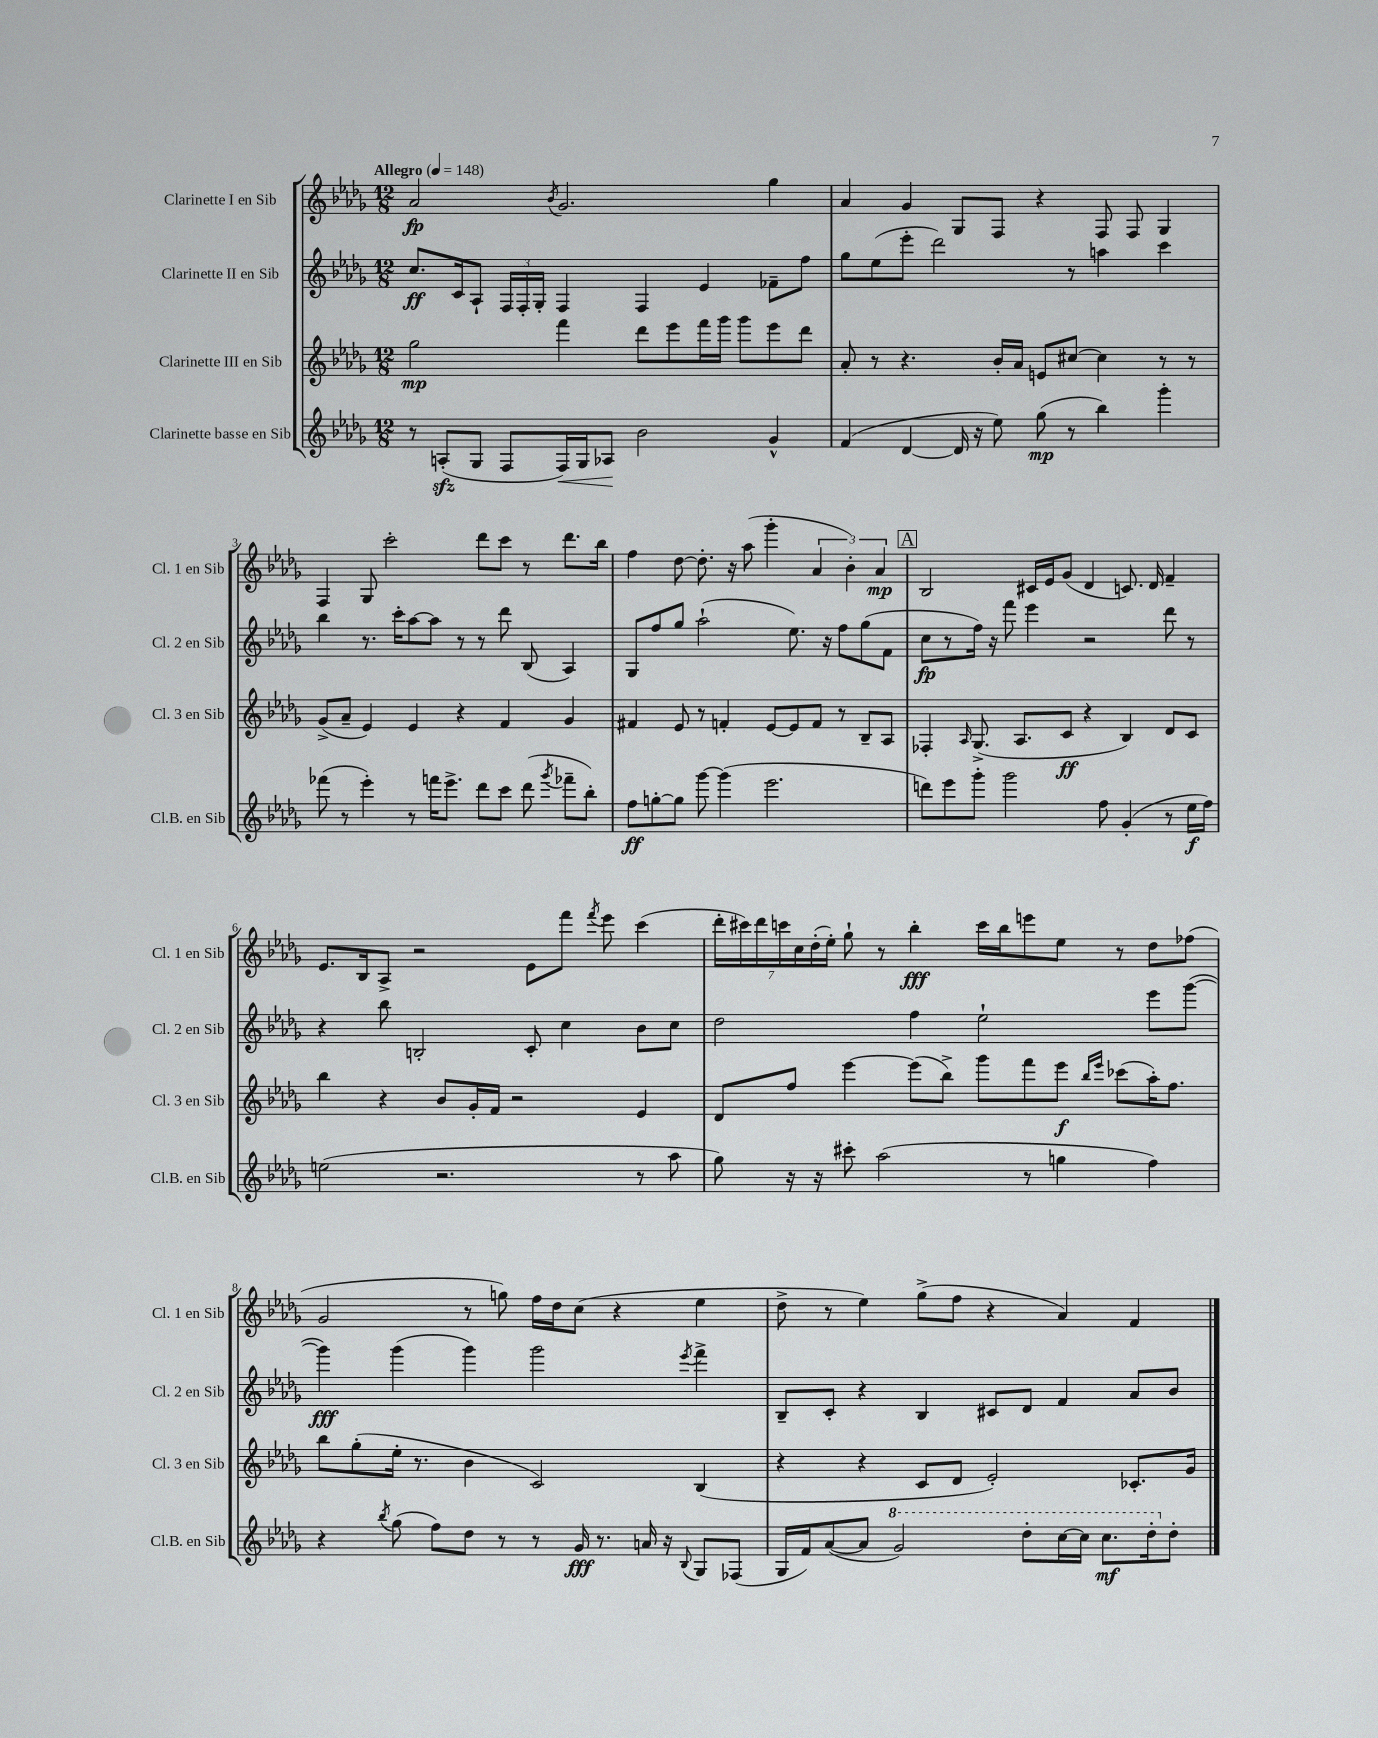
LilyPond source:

<<
\new StaffGroup <<
\new Staff = "s0" \with { instrumentName = "Clarinette I en Sib" shortInstrumentName = "Cl. 1 en Sib" } {
    \clef treble \key des \major \numericTimeSignature \time 12/8 \tempo "Allegro" 4 = 148
    \autoBeamOff aes'2\fp \acciaccatura { bes'8 } ges'2. ges''4 |
    aes'4 ges'4 ges8[ f8] r4 f8 f8 ges4 |
    f4 ges8 c'''2-. des'''8[ c'''8] r8 des'''8.[ bes''16] |
    f''4 des''8~ des''8.-. r16 aes''8( ges'''4-. \tuplet 3/2 { aes'4 bes'4-.) aes'4\mp } |
    \mark \markup { \box "A" } bes2 cis'16[ ees'16 ges'8]( des'4 c'8.) des'16 f'4-- |
    ees'8.[ bes16 aes8]-> r2 ees'8[ f'''8] \acciaccatura { f'''8 } ees'''8 c'''4( |
    \tuplet 7/4 { des'''16[-. cis'''16) des'''16 c'''16 c''16 des''16-.( ees''16]-.) } ges''8-! r8 bes''4-.\fff c'''16[ bes''16 e'''8 ees''8] r8 des''8[ fes''8]( |
    ges'2 r8 g''8) f''16[ des''16 c''8]( r4 ees''4 |
    des''8-> r8 ees''4) ges''8[->( f''8] r4 aes'4) f'4 \bar "|." |
}
\new Staff = "s1" \with { instrumentName = "Clarinette II en Sib" shortInstrumentName = "Cl. 2 en Sib" } {
    \clef treble \key des \major \numericTimeSignature \time 12/8
    \autoBeamOff c''8.[\ff c'16 aes8]-! \tuplet 3/2 { f16[ f16-. ges16]-. } f4 f4 ees'4 fes'8[-- f''8] |
    ges''8[ ees''8( ees'''8]-. des'''2) r8 a''4 c'''4 |
    bes''4 r8. c'''16[-. aes''8~ aes''8] r8 r8 des'''8 bes8( aes4) |
    ges8[ f''8 ges''8] aes''2-!( ees''8.) r16 f''8[ ges''8( f'8] |
    \mark \markup { \box "A" } c''8[\fp r8 f''16]) r16 f'''8 ees'''4 r2 des'''8 r8 |
    r4 bes''8 b2-. c'8-. c''4 bes'8[ c''8] |
    des''2 f''4 ees''2-! ees'''8[ ges'''8]~( |
    ges'''4\fff) ges'''4( ges'''4) ges'''2 \acciaccatura { ees'''8 } f'''4-> |
    bes8[-- c'8]-. r4 bes4 cis'8[ des'8] f'4 aes'8[ bes'8] \bar "|." |
}
\new Staff = "s2" \with { instrumentName = "Clarinette III en Sib" shortInstrumentName = "Cl. 3 en Sib" } {
    \clef treble \key des \major \numericTimeSignature \time 12/8
    \autoBeamOff ges''2\mp f'''4 des'''8[ ees'''8 f'''16 ges'''16] ges'''8[ ees'''8 des'''8] |
    aes'8-. r8 r4. bes'16[-. aes'16] e'8[ cis''8]~ cis''4 r8 r8 |
    ges'8[->( aes'8]-- ees'4) ees'4 r4 f'4 ges'4 |
    fis'4 ees'8 r8 f'4-. ees'8[~ ees'8 f'8] r8 bes8[-- aes8] |
    \mark \markup { \box "A" } fes4-. \grace { aes16 } ges8.->( aes8.[ c'8]\ff r4 bes4) des'8[ c'8] |
    bes''4 r4 bes'8[ ges'16-. f'16] r2 ees'4 |
    des'8[ f''8] ees'''4~ ees'''8[( bes''8]->) ges'''8[ f'''8 ees'''8]\f \grace { bes''16[ ees'''16] } ces'''8[( aes''16-.) f''8.] |
    bes''8[ ges''8-.( ees''16]-. r8. bes'4 c'2) bes4( |
    r4 r4 c'8[ des'8] ees'2-.) ces'8.[-. ges'16] \bar "|." |
}
\new Staff = "s3" \with { instrumentName = "Clarinette basse en Sib" shortInstrumentName = "Cl.B. en Sib" } {
    \clef treble \key des \major \numericTimeSignature \time 12/8
    \autoBeamOff r8 a8[-.\sfz( ges8] f8[ f16\<) ges16 aes8]\! bes'2 ges'4-^ |
    f'4( des'4~ des'16 r16 ees''8) ges''8\mp( r8 bes''4) ges'''4-. |
    fes'''8( r8 ees'''4-.) r8 f'''16[ ees'''8.]-> des'''8[ c'''8] des'''8( \acciaccatura { ges'''8 } fes'''8[-- bes''8]-.) |
    f''8[\ff g''8~-. g''8] ges'''8~ ges'''4( ees'''2. |
    \mark \markup { \box "A" } d'''8[) ees'''8 ges'''8]-. ges'''2 f''8 ges'4-.( r8 ees''16[\f f''16]) |
    e''2( r2. r8 aes''8 |
    ges''8) r16 r16 cis'''8-. aes''2( r8 g''4 f''4) |
    r4 \acciaccatura { bes''8 } ges''8( f''8[) des''8] r8 r8 ges'16\fff r8. a'16 r16 \appoggiatura { bes8 } ges8[ fes8]( |
    ges16[ f'16) aes'8~( aes'8] \ottava #1 ges''2) des'''8[-. c'''16~ c'''16] c'''8.[\mf des'''16-. \ottava #0 des''8]-. \bar "|." |
}
>>
>>
